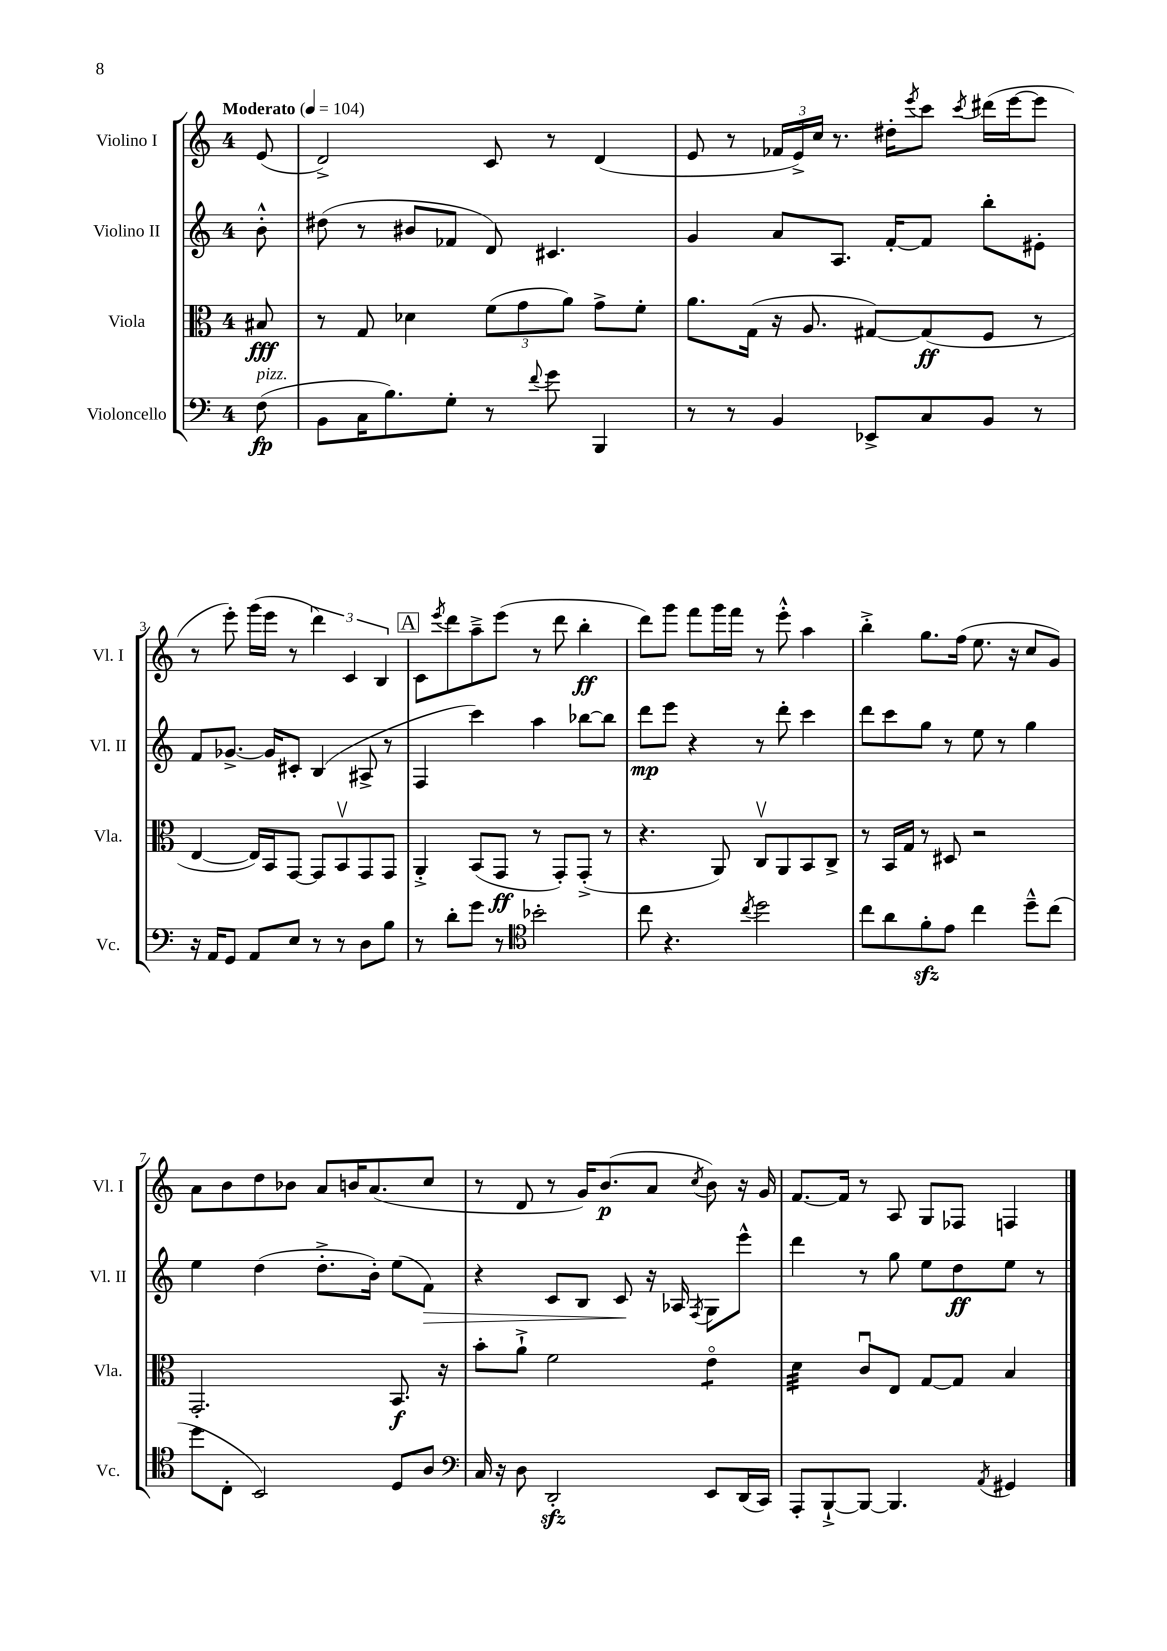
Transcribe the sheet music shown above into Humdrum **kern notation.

**kern	**kern	**kern	**kern
*staff4	*staff3	*staff2	*staff1
*clefF4	*clefC3	*clefG2	*clefG2
*k[]	*k[]	*k[]	*k[]
*M4/4	*M4/4	*M4/4	*M4/4
*MM104	*MM104	*MM104	*MM104
(8F	8B#	8b'^^	(8e
=	=	=	=
8BB	8r	(8dd#	2d^)
16C	8G	8r	.
8.B)	.	.	.
.	4d-	8b#	.
8G'	.	8f-	.
8r	(12f	8d)	8c
.	12g	.	.
8qqf	.	.	.
8g	.	4.c#	8r
.	12a)	.	.
4BBB	8g^	.	(4d
.	8f'	.	.
=	=	=	=
8r	8.a	4g	8e
8r	.	.	8r
.	(16G	.	.
4BB	16r	8a	24f-
.	.	.	24e^)
.	8.A	.	.
.	.	.	24cc
.	.	8.A	8.r
8EE-^	[8G#)	.	.
.	.	[16f'	16dd#'
.	.	.	8qeee
8C	(8G#]	8f]	8ccc
.	.	.	8qccc
8BB	8F	8bb'	(16ddd#
.	.	.	[16eee
8r	8r	8e#'	8eee]
=	=	=	=
16r	[4E	8f	8r
16AA	.	.	.
8GG	.	[8.g-^	8eee')
8AA	16E])	.	(16ggg
.	16BB	16g-]	16eee
8E	[8GG	8c#'	8r
8r	8GG]	(4B	6ddd)
8r	8BBv	.	.
.	.	.	6c
8D	8GG	8A#^	.
.	.	.	6B
8B	8GG	8r	.
=	=	=	=
8r	4AA'^	4F	8c
.	.	.	8qeee
8d'	.	.	8ddd
8g	(8BB	4ccc)	8aa~^
8r	8GG	.	(8eee
*clefC4	*	*	*
2b-'	8r	4aa	8r
.	8GG')	.	8ddd
.	(8GG'^	[8bb-	4bb'
.	8r	8bb-]	.
=	=	=	=
8cc	4.r	8ddd	8ddd)
4.r	.	8eee	8ggg
.	.	4r	8fff
.	8AA)	.	16ggg
.	.	.	16fff
8qcc	.	.	.
2dd	8Cv	8r	8r
.	8AA	8ddd'	8eee'^^
.	8BB	4ccc	4aa
.	8C^	.	.
=	=	=	=
8cc	8r	8ddd	4bb'^
8a	16BB	8ccc	.
.	16G	.	.
8f'	8r	8gg	8.gg
8e	8D#	8r	.
.	.	.	(16ff
4cc	2r	8ee	8.ee
.	.	8r	.
.	.	.	16r
8dd~^^	.	4gg	8cc
(8cc	.	.	8g)
=	=	=	=
8dd	2.GG'	4ee	8a
8C'	.	.	8b
2BB)	.	(4dd	8dd
.	.	.	8b-
.	.	8.dd'^	8a
.	.	.	16b
.	.	16b')	(8.a
8D	8.BB	(8ee	.
8A	.	8f)	8cc
.	16r	.	.
=	=	=	=
*clefF4	*	*	*
16C	8b'	4r	8r
16r	.	.	.
8D	8a`^	.	8d
2DD'	2f	8c	8r
.	.	8B	16g)
.	.	.	(8.b
.	.	8c	.
.	.	16r	8a
.	.	16A-	.
.	.	8qF	8qcc
8EE	4eo	8G	8b)
(16DD	.	8eee^^	16r
16CC)	.	.	16g
=	=	=	=
8AAA'	4d	4ddd	[8.f
[8BBB`^	.	.	.
.	.	.	16f]
8BBB_	8cu	8r	8r
4.BBB]	8E	8gg	8A
.	[8G	8ee	8G
.	8G]	8dd	8F-
8qAA	.	.	.
4GG#	4B	8ee	4F
.	.	8r	.
==	==	==	==
*-	*-	*-	*-
